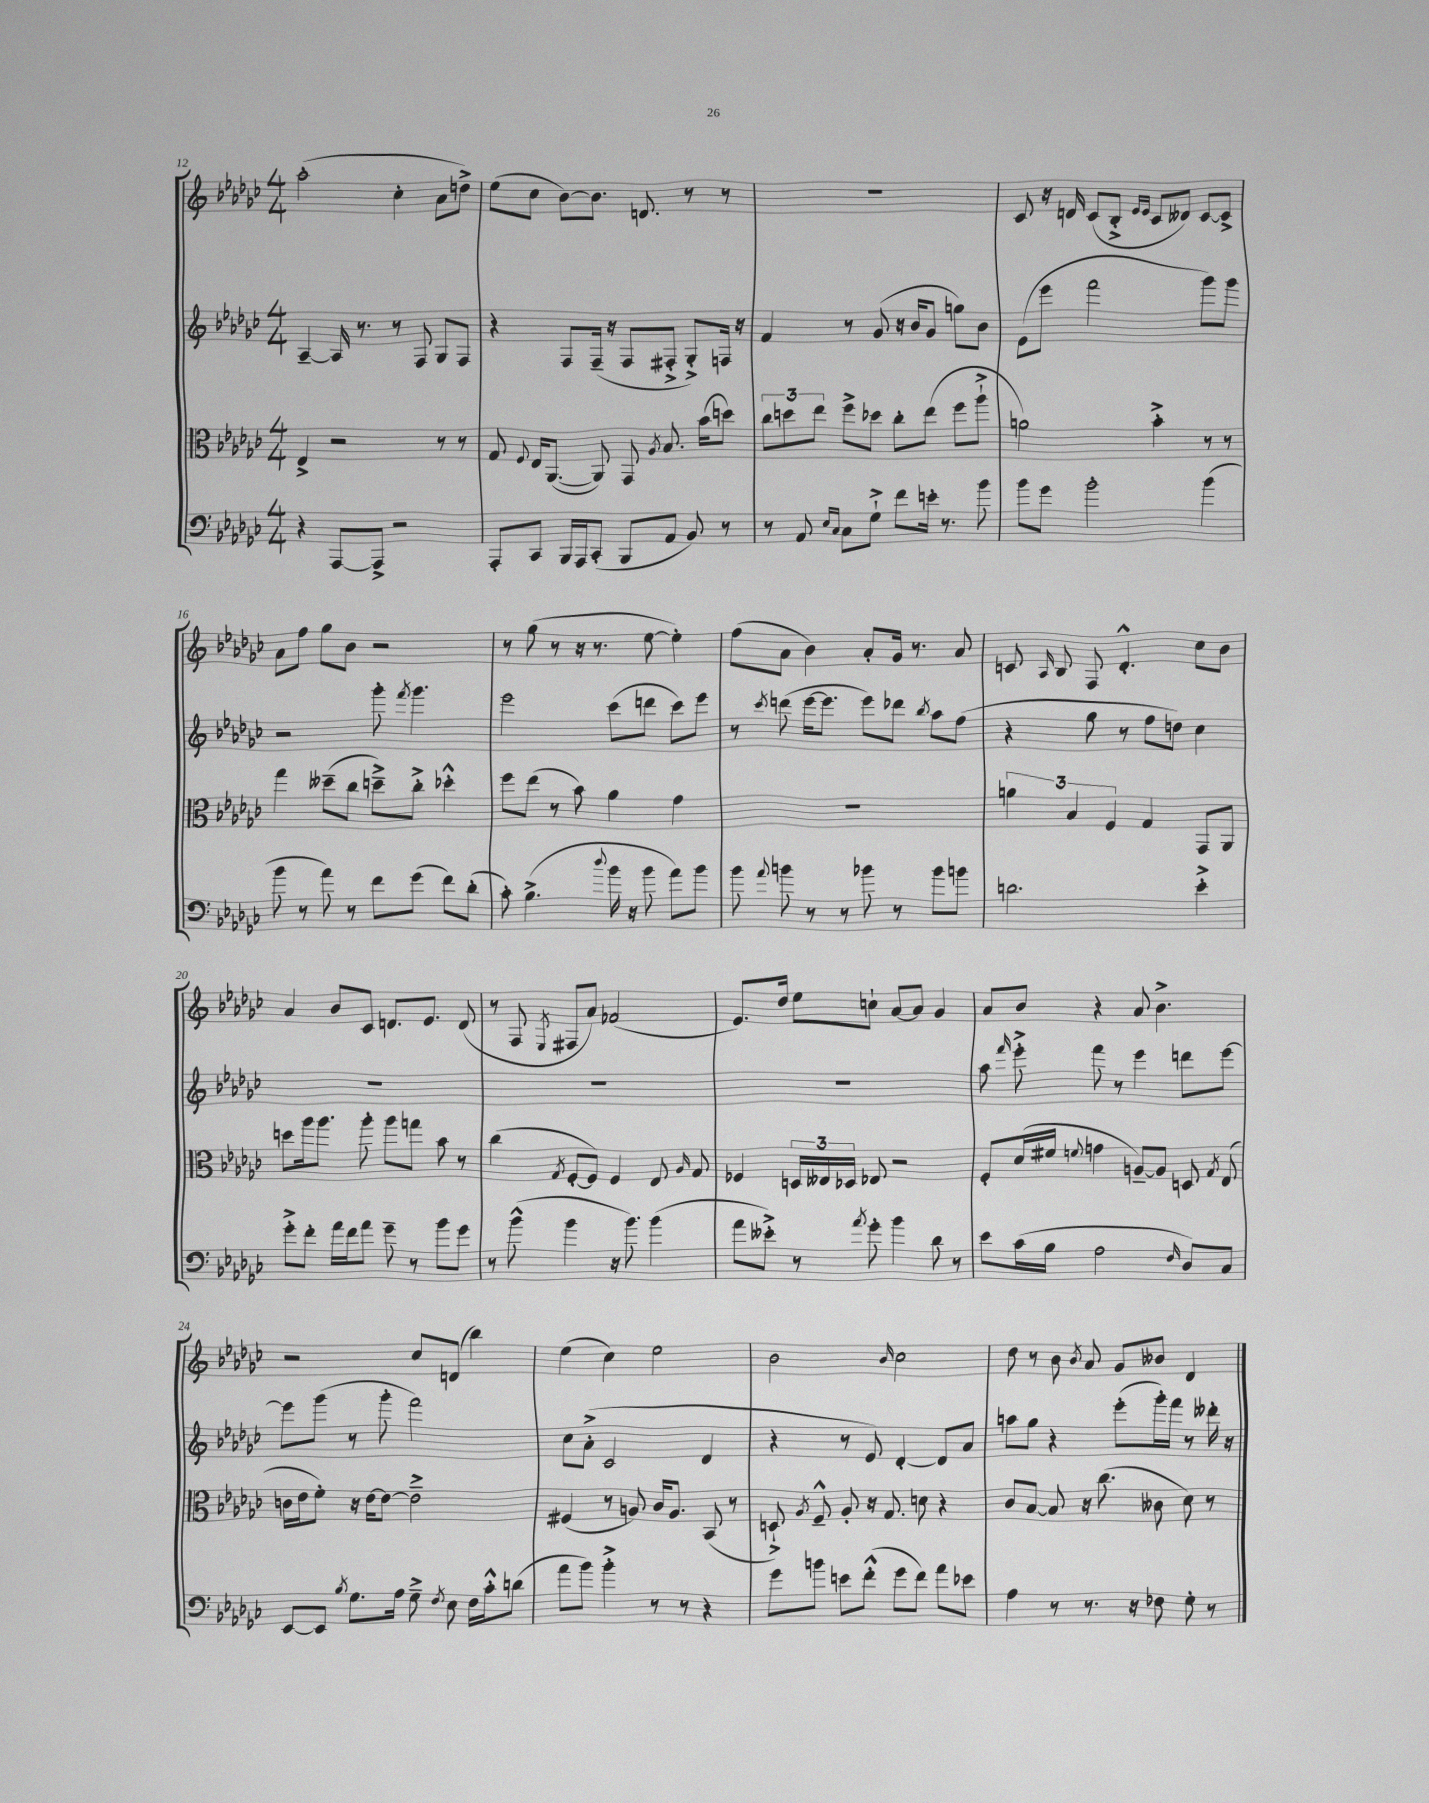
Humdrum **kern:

**kern	**kern	**kern	**kern
*part4	*part3	*part2	*part1
*staff4	*staff3	*staff2	*staff1
*clefF4	*clefC3	*clefG2	*clefG2
*k[b-e-a-d-g-c-]	*k[b-e-a-d-g-c-]	*k[b-e-a-d-g-c-]	*k[b-e-a-d-g-c-]
*M4/4	*M4/4	*M4/4	*M4/4
=12	=12	=12	=12
4r	4E-^/	[4A-~/	(2aa-'\
[8AAA-/L	2r	16A-/]	.
.	.	8.r	.
8AAA-^/J]	.	.	.
2r	.	8r	4cc-'\
.	.	8F/	.
.	8r	8G-/L	8a-\L
.	8r	8F/J	8ddn^\J)
=13	=13	=13	=13
8AAA-'/L	8G-/	4r	(8ee-\L
.	8qqF/	.	.
8CC-/J	16E-/KL	.	8cc-\J
.	([8.AA-/J	.	.
16BBB-/LL	.	8F/L	[8b-\L)
16AAA-/J	.	.	.
(8CC-'/J	8AA-/])	(16F~/Jk	8.b-\J]
.	.	16r	.
8BBB-/L	8GG-/	8F/L	.
.	.	.	8.dn/
.	8qA-/	.	.
8AA-/J	8.B-/	8F#X'^/J	.
8BB-/)	.	8G-'^/L)	8r
.	(16b-\KL	.	.
8r	8ddn\J)	16Fn/Jk	8r
.	.	16r	.
=14	=14	=14	=14
8r	12cc-\L	4f/	1r
.	12ddn\	.	.
8AA-/	.	.	.
.	12ee-\J	.	.
16qqE-/LL	.	.	.
16qqC-/JJ	.	.	.
8C-\L	8ff^\L	8r	.
8G-`^\J	8dd-X\J	(8g-/	.
8f\L	8cc-'\L	16r	.
.	.	16b-/KL	.
16en'\Jk	(8ee-\J	8g-/J	.
8.r	.	.	.
.	8ff\L	8ggn\L)	.
8b-\	8aa-`^\J	8b-\J	.
=15	=15	=15	=15
8b-\L	2an\)	(8e-\L	8c-/
8g-\J	.	8eee-\J	16r
.	.	.	16dn/
2b-'\	.	2fff\	(8c-/L
.	.	.	8B-'^/J
.	.	.	16qqe-/LL
.	.	.	16qqe-/JJ
.	4b-'^\	.	8c-/L
.	.	.	8d--X/J)
(4b-\	8r	8ggg-\L)	[8c-/L
.	8r	8ggg-\J	8c-^/J]
!!LO:LB:g=z
=16	=16	=16	=16
8b-\	4gg-\	2r	8a-\L
8r	.	.	8ff\J
8a-\)	(8dd--X~\L	.	8gg-\L
8r	8cc-\J	.	8b-\J
8f\L	8ddn~^\L)	8ggg-'\	2r
.	.	8qfff/	.
(8g-\J	8cc-'^\J	4.ggg-\	.
8f\L)	4dd-X'^^\	.	.
(8d-'\J	.	.	.
=17	=17	=17	=17
8c-'\)	8ff\L	2eee-\	8r
(4.B-^\	(8ee-\J	.	(8gg-\
.	8r	.	8r
.	8b-\)	.	16r
.	.	.	8.r
8qqdd-/	.	.	.
16b-\	4a-\	(8ccc-\L	.
16r	.	.	.
8b-\	.	8dddn\J	[8ee-\
8a-\L)	4g-\	8ccc-\L)	4ee-'\])
8b-\J	.	8eee-\J	.
=18	=18	=18	=18
8b-\	1r	8r	(8ff\L
8qqa-/	.	8qccc-/	.
8bn\	.	(8dddn\	8a-\J
8r	.	[16eee-\KL	4b-\)
.	.	8.eee-\J]	.
8r	.	.	.
8b-X\	.	8eee-\L)	8a-'/L
8r	.	8ddd-X\J	16g-/Jk
.	.	.	8.r
.	.	8qbb-/	.
8b-\L	.	8aa-\L	.
8bn\J	.	(8ff\J	8a-/
=19	=19	=19	=19
2.dn\	6an\	4r	8cn/
.	.	.	16qqA-/
.	.	.	8B-/
.	6B-/	.	.
.	.	8gg-\	8F/
.	6F/	.	.
.	.	8r	4.d-'^^/
.	4G-/	8ff\L	.
.	.	8ddn\J)	.
4e-'^\	8GG-/L	4cc-\	8cc-\L
.	8AA-/J	.	8b-\J
!!LO:LB:g=z
=20	=20	=20	=20
8g-'^\L	8ddn\L	1r	4a-/
8f'\J	16aa-\k	.	.
.	8.aa-\J	.	.
16a-\LL	.	.	8b-/L
16f\J	.	.	.
8a-\J	8aa-'\	.	8c-/J
8g-~\	8aa-\L	.	8.dn/L
8r	8ggn\J	.	.
.	.	.	8.e-/J
8b-\L	8b-\	.	.
8g-\J	8r	.	(8d/
=21	=21	=21	=21
8r	(4cc-\	1r	8r
(8b-^^\	.	.	8F/
.	8qG-/	.	8qE-/
4b-\	[8F'/L	.	8F#X/L
.	8F/J])	.	8a-/J)
16r	4F/	.	(2f-X/
8.b-\)	.	.	.
(4b-\	8E-/	.	.
.	16qqA-/	.	.
.	8G-/	.	.
=22	=22	=22	=22
8a-\L	4F-X/	1r	8.e-/L)
8e--X'^\J)	.	.	.
.	.	.	16dd-/Jk
8r	24Dn/LL	.	8ee-\L
.	24E--X/	.	.
.	24D-X/JJ	.	.
8qa-/	.	.	.
8g-'\	8E-X/	.	8ccn`\J
4b-\	2r	.	[8a-/L
.	.	.	8a-/J]
8d-\	.	.	4g-/
8r	.	.	.
=23	=23	=23	=23
8e-\L	8F'/L	8aa-\	8a-/L
.	.	16qqfff/	.
(16c-\L	(16d-/L	8eee-'^\	8b-/J
16B-\JJ	16f#X/JJ	.	.
.	8qqfn/	.	.
2A-\	4gn\	8fff\	4r
.	.	8r	.
.	[8An~/L)	4eee-\	8a-/
.	8A/J]	.	4.b-^\
16qqF/	.	.	.
8D-/L)	8Dn/	8dddn\L	.
.	8qG-/	.	.
8C-/J	(8E-/	[8eee-\J	.
!!LO:LB:g=z
=24	=24	=24	=24
[8EE-/L	16cn\LL	8eee-\L]	2r
.	16e-\J	.	.
8EE-/J]	8f'\J)	(8ggg-\J	.
8qB-/	.	.	.
8.G-\L	16r	8r	.
.	[16e-\KL	.	.
.	8e-\J_	8ggg-'\	.
16A-\Jk	.	.	.
8G-~^\	2e-~^\]	2fff\)	8cc-/L
8qF/	.	.	.
8E-\	.	.	(8dn/J
16F\LL	.	.	4bb-\)
16c-'^^\J	.	.	.
(8dn\J	.	.	.
=25	=25	=25	=25
8a-\L	(4F#X/	8cc-\L	(4ee-\
8b-\J)	.	(8a-'^\J	.
4b-'^\	8r	2c-/	4cc-\)
.	8An/)	.	.
8r	16c-/KL	.	2ee-\
.	8.A/J	.	.
8r	.	.	.
4r	(8BB-/	4d-/	.
.	8r	.	.
=26	=26	=26	=26
8g-\L	8Dn`^/)	4r	2b-\
.	8qA-/	.	.
8bn\J	8F~^^/	.	.
8en\L	8A-'/	8r	.
(8f'^^\J	16r	8e-/)	.
.	8.G-/	.	.
.	.	.	16qqb-/
8g-\L	.	[4d-'/	2cc-\
8f\J)	8dn\	.	.
8a-\L	4r	8d-/L]	.
8e-X\J	.	8a-/J	.
=27	=27	=27	=27
4A-\	8c-/L	8aan\L	8dd-\
.	[8B-/J	8gg-\J	8r
8r	8B-/]	4r	8b-\
.	.	.	8qb-/
8.r	16r	.	8a-/
.	(8.cc-\	.	.
.	.	(8eee-'\L	8g-/L
16r	.	.	.
8F-X\	8c--X\	16ggg-'\L)	8b--X/J
.	.	16fff\JJ	.
8G-'\	8d-\)	8r	4d-/
8r	8r	16ddd--X'\	.
.	.	16r	.
==	==	==	==
*-	*-	*-	*-
